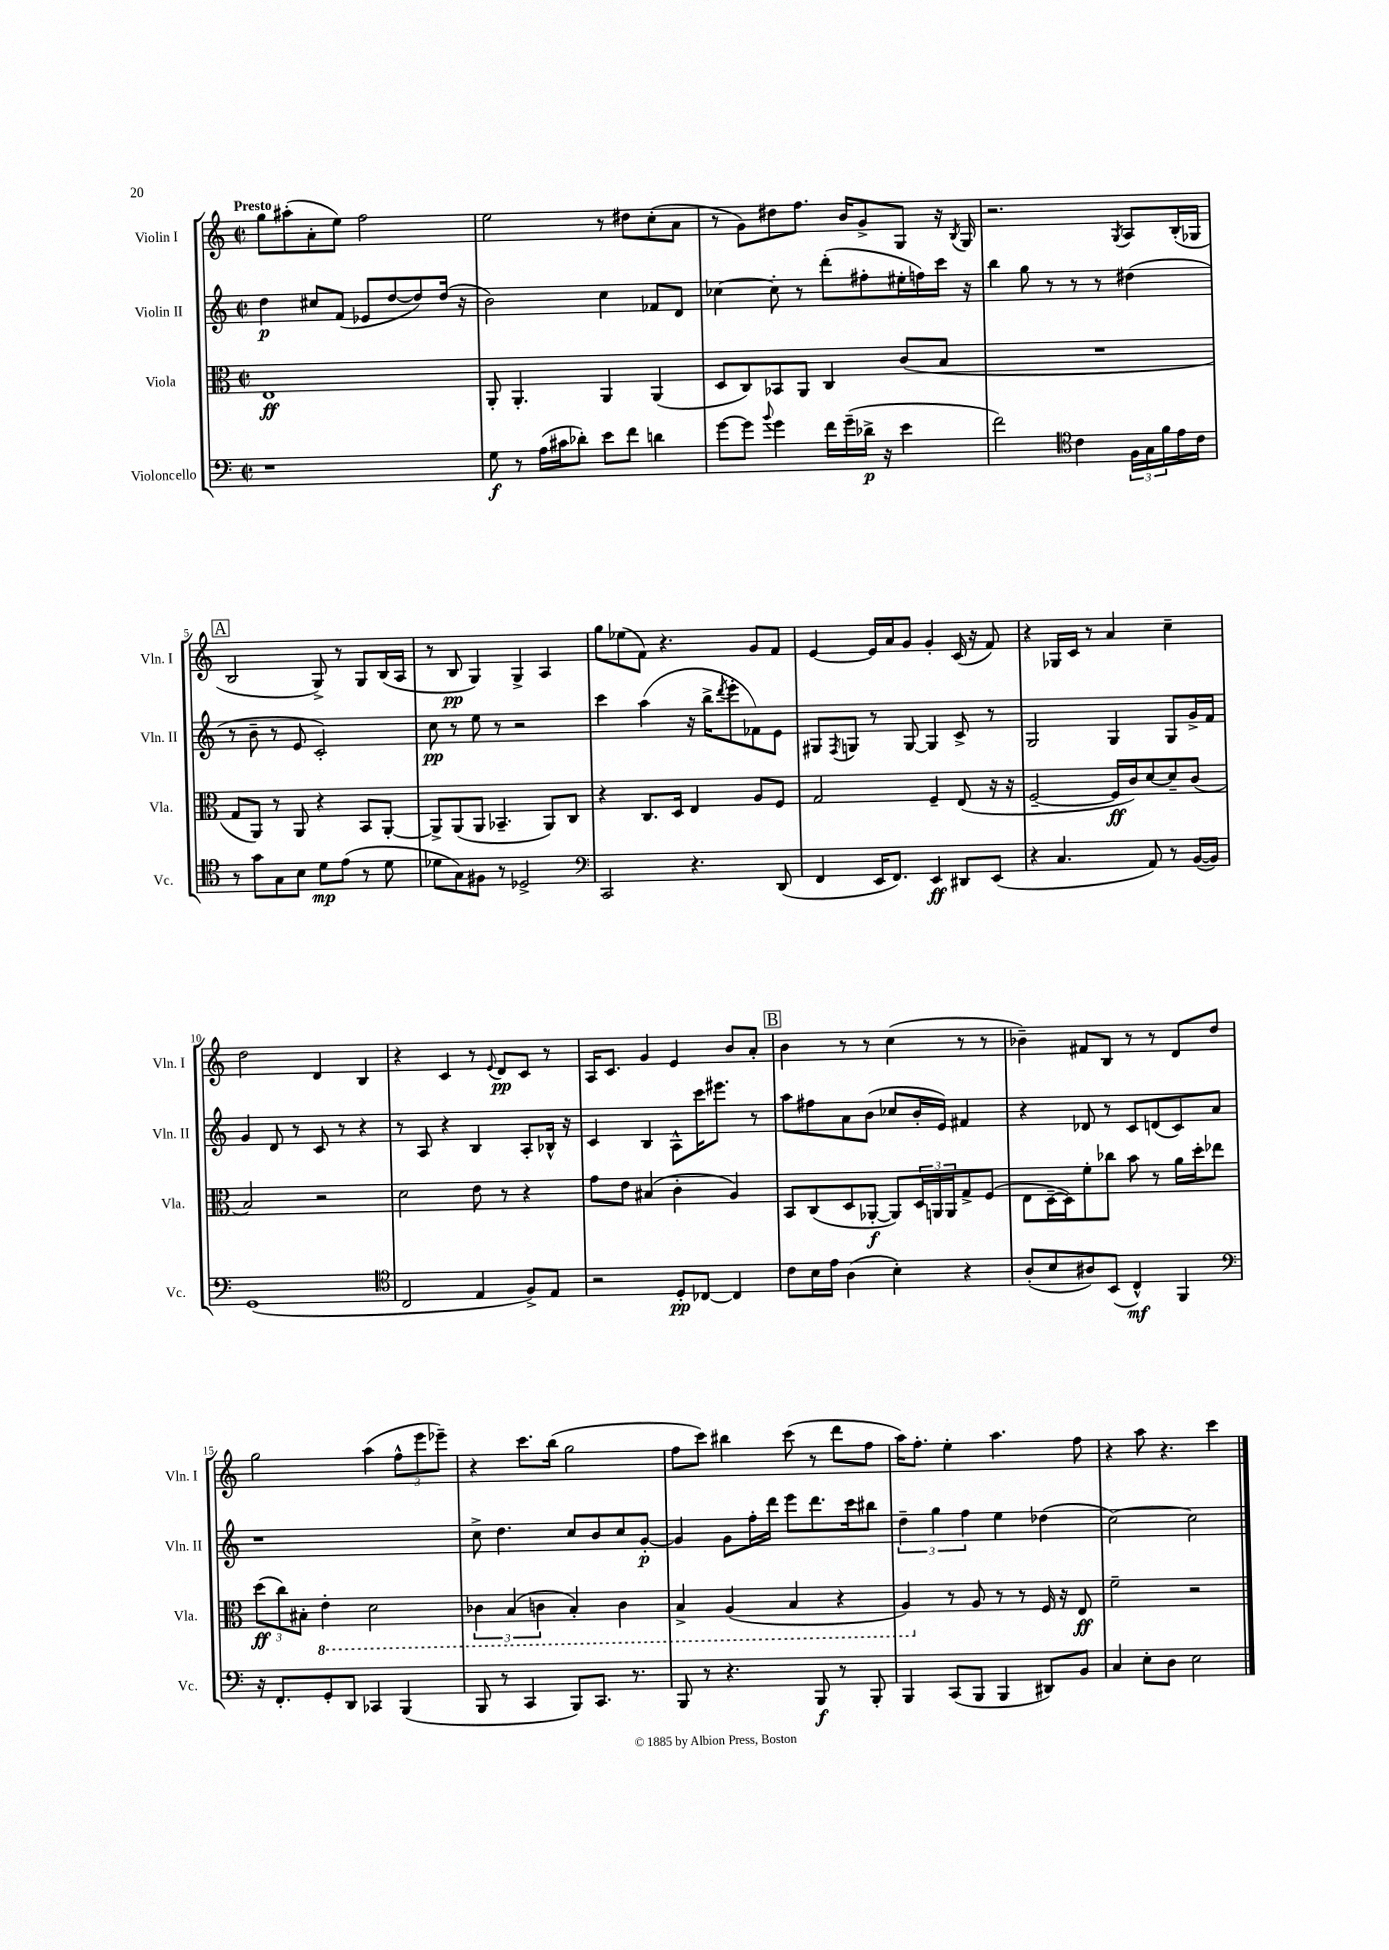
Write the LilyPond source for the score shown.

<<
\new StaffGroup <<
\new Staff = "s0" \with { instrumentName = "Violin I" shortInstrumentName = "Vln. I" } {
    \clef treble \key c \major \defaultTimeSignature \time 2/2 \tempo "Presto"
    g''8 ais''8-.( a'8-. e''8) f''2 |
    e''2 r8 dis''8 c''8-.( a'8 |
    r8 g'8) dis''8 f''8. b'16 g'8-> g8 r16 \acciaccatura { b8 } g16 |
    r2. \acciaccatura { g8 } a8 b16-.( ges16 |
    \mark \markup { \box "A" } b2 g8->) r8 g8 b16( a16 |
    r8 b8\pp g4) g4-> a4 |
    g''8 ees''8( f'8) r4. g'8 f'8 |
    e'4~ e'16 a'16 g'8 g'4-. c'16( r16 f'8) |
    r4 ges16 c'16 r8 a'4 c''4-- |
    d''2 d'4 b4 |
    r4 c'4 r8 \appoggiatura { e'8 } d'8\pp c'8 r8 |
    a16 c'8. g'4 e'4 b'8 a'8-. |
    \mark \markup { \box "B" } b'4 r8 r8 c''4( r8 r8 |
    bes'4--) fis'8 b8 r8 r8 d'8 d''8 |
    g''2 a''4( \tuplet 3/2 { f''8-^ e'''8 ees'''8--) } |
    r4 c'''8. b''16( g''2 |
    f''8 c'''8) bis''4 c'''8( r8 d'''8 f''8 |
    a''16) f''8.-. e''4-. a''4. f''8 |
    r4 a''8 r4. c'''4 \bar "|." |
}
\new Staff = "s1" \with { instrumentName = "Violin II" shortInstrumentName = "Vln. II" } {
    \clef treble \key c \major \defaultTimeSignature \time 2/2
    d''4\p cis''8 f'8( ees'8 d''8~ d''8) d''16( r16 |
    b'2) c''4 fes'8 d'8 |
    ces''4~ ces''8-. r8 d'''8-.( fis''8-. eis''16-. f''16) c'''16 r16 |
    b''4 g''8 r8 r8 r8 dis''4( |
    \mark \markup { \box "A" } r8 b'8-- r8 e'8 c'2-.) |
    c''8\pp r8 e''8 r8 r2 |
    c'''4 a''4( r16 b''16-> \acciaccatura { d'''8 } e'''8-. fes'8) e'8 |
    gis8 \acciaccatura { f8 } g8 r8 g8~ g4 c'8-> r8 |
    g2 g4 g8 g'16-> f'16 |
    g'4 d'8 r8 c'8 r8 r4 |
    r8 a8 r4 b4 a8-. bes16-^ r16 |
    c'4 b4 a8-^ c'''16 eis'''8. r8 |
    \mark \markup { \box "B" } a''8 fis''8 a'8 b'8( ces''8 b'16-. e'16) fis'4 |
    r4 des'8 r8 c'8 d'8( c'8) a'8 |
    r1 |
    c''8-> d''4. c''8 b'8 c''8 g'8~-.\p |
    g'4 g'8 f''16-. d'''16 e'''8 d'''8. c'''16 bis''8 |
    \tuplet 3/2 { d''4-- g''4 f''4 } e''4 des''4( |
    c''2~) c''2 \bar "|." |
}
\new Staff = "s2" \with { instrumentName = "Viola" shortInstrumentName = "Vla." } {
    \clef alto \key c \major \defaultTimeSignature \time 2/2
    e1\ff |
    a,8-. a,4.-. a,4 a,4( |
    d8 c8) bes,8 a,8 c4 c'8( b8 |
    R1 |
    \mark \markup { \box "A" } g8 a,8) r8 a,8 r4 b,8 a,8~-. |
    a,8-> a,8( a,8 bes,4.-- a,8) c8 |
    r4 c8. d16 e4 a8 f8 |
    g2 f4-- e8( r16 r16 |
    f2~-- f16\ff c'16) d'8~ d'8-- c'8( |
    b2) r2 |
    d'2 e'8 r8 r4 |
    g'8 e'8 bis4( c'4-. a4) |
    \mark \markup { \box "B" } b,8 c8( d8 aes,8~-.\f aes,8) \tuplet 3/2 { d16 a,16 a,16 } g8-> f8( |
    e8 d16~-- d16) f'8-. ces''8 b'8 r8 a'16 d''16-. ees''8 |
    \tuplet 3/2 { d''8\ff( c''8) bis8-. } \ottava #-1 e4-. d2 |
    \tuplet 3/2 { ces4 b,4( c4 } b,4-.) c4 |
    b,4-> a,4( b,4 r4 |
    a,4) \ottava #0 r8 a8 r8 r8 f16 r16 e8\ff |
    f'2-- r2 \bar "|." |
}
\new Staff = "s3" \with { instrumentName = "Violoncello" shortInstrumentName = "Vc." } {
    \clef bass \key c \major \defaultTimeSignature \time 2/2
    r1 |
    g8\f r8 a16( cis'16 des'8-.) e'8 f'8 d'4 |
    g'8~ g'8 \appoggiatura { b'8 } g'4 f'16 g'16--( des'16->\p r16 e'4 |
    f'2) \clef tenor c'4 \tuplet 3/2 { f16 g16 f'16 } e'16 c'16 |
    \mark \markup { \box "A" } r8 g'8 g8 b8 d'8\mp e'8( r8 d'8 |
    des'8 g8) fis8 r8 des2-> |
    \clef bass c,2 r4. d,8( |
    f,4 e,16 f,8.) e,4\ff dis,8 e,8( |
    r4 c4. a,8) r8 b,16~( b,16) |
    g,1( |
    \clef tenor c2 e4 f8->) e8 |
    r2 d8-.\pp ces8~ ces4 |
    \mark \markup { \box "B" } c'8 b16 e'16 a4( b4-.) r4 |
    a8-.( b8 ais8) b,8( c4-^\mf) f,4 |
    \clef bass r16 f,8.-. g,8-. d,8 ces,4 b,,4( |
    b,,8 r8 c,4 b,,8) c,8. r8. |
    b,,8 r8 r4. b,,8\f r8 b,,8-. |
    b,,4 c,8( b,,8 b,,4 dis,8) b,8 |
    c4 e8-. d8 e2 \bar "|." |
}
>>
>>
